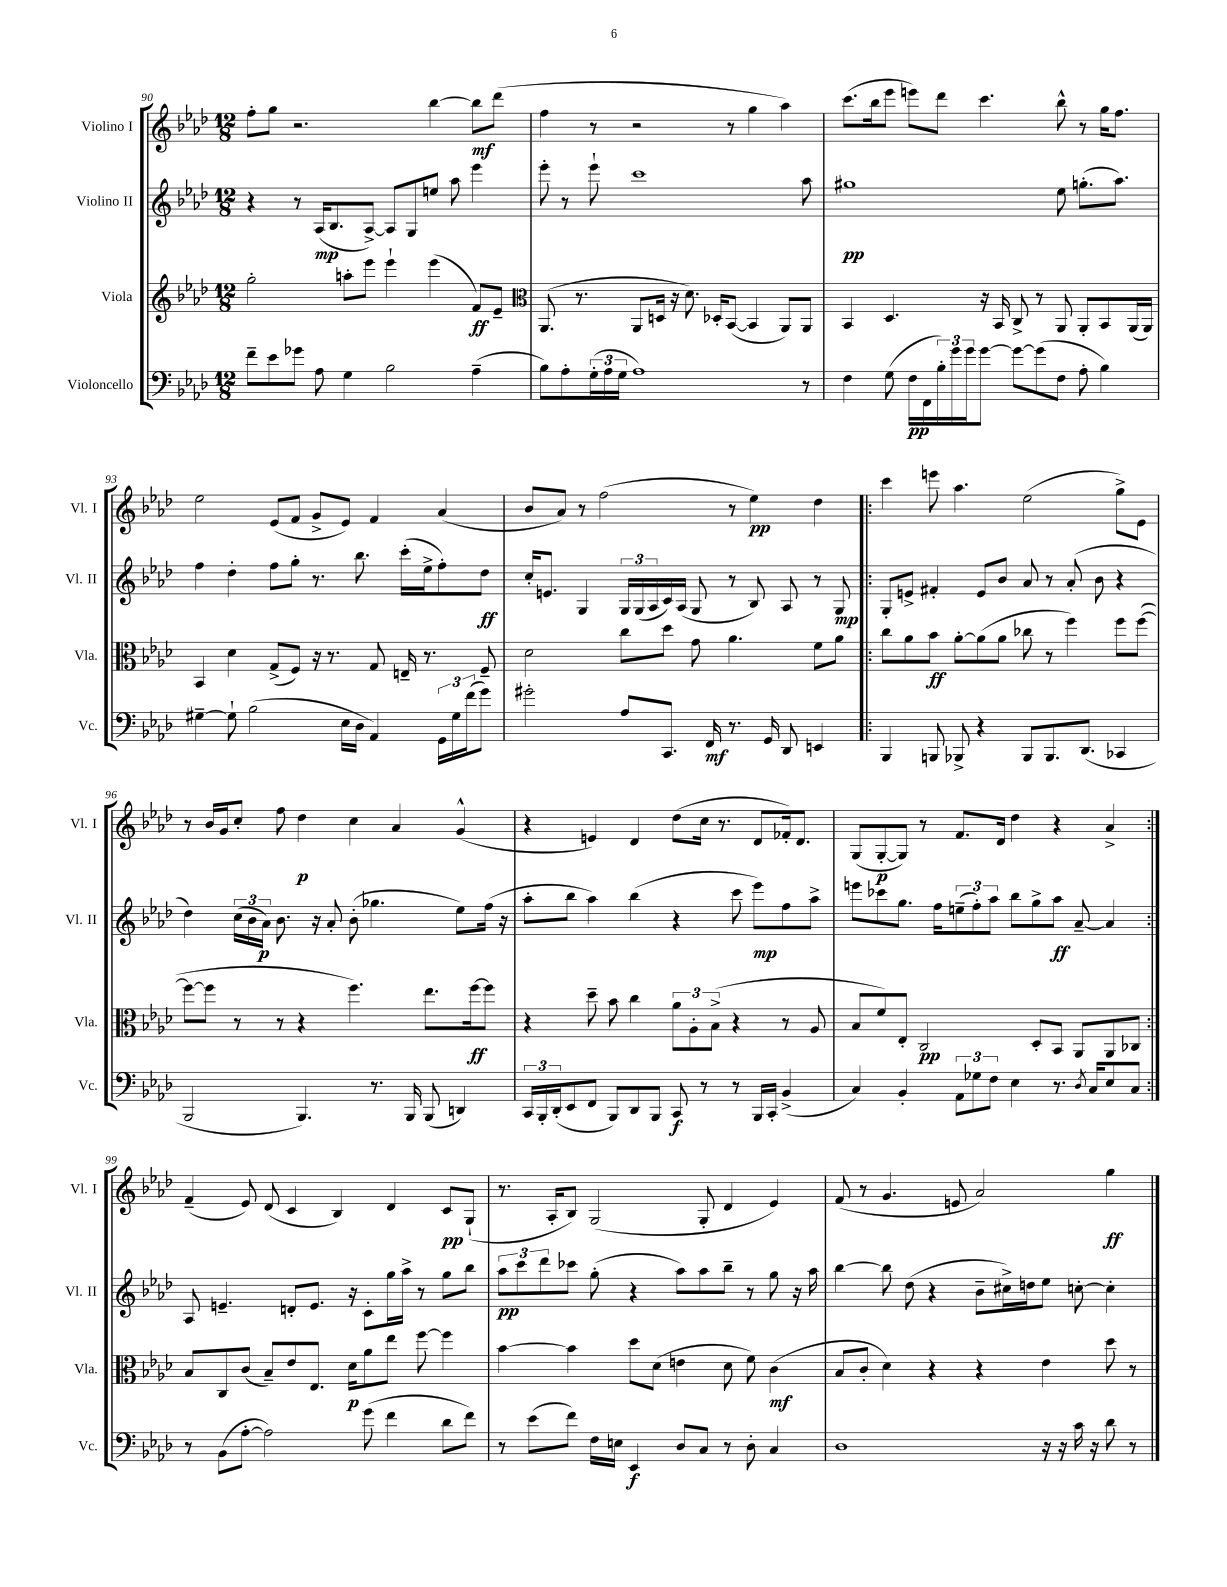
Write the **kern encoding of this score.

**kern	**dynam	**kern	**dynam	**kern	**dynam	**kern	**dynam
*part4	*part4	*part3	*part3	*part2	*part2	*part1	*part1
*staff4	*staff4	*staff3	*staff3	*staff2	*staff2	*staff1	*staff1
*I"Violoncello	*	*I"Viola	*	*I"Violino II	*	*I"Violino I	*
*I'Vc.	*	*I'Vla.	*	*I'Vl. II	*	*I'Vl. I	*
*clefF4	*	*clefG2	*	*clefG2	*	*clefG2	*
*k[b-e-a-d-]	*	*k[b-e-a-d-]	*	*k[b-e-a-d-]	*	*k[b-e-a-d-]	*
*M12/8	*	*M12/8	*	*M12/8	*	*M12/8	*
=90	=90	=90	=90	=90	=90	=90	=90
8f~\L	.	2gg'\	.	4r	.	8ff'\L	.
8e-\	.	.	.	.	.	8gg\J	.
8g-X\J	.	.	.	8r	.	2.r	.
8A-\	.	.	.	(16A-/KL	mp	.	.
.	.	.	.	8.B-/	.	.	.
4G\	.	8aan'\L	.	.	.	.	.
.	.	8eee-\J	.	[8A-^/J)	.	.	.
2B-\	.	4eee-`\	.	8A-/L]	.	.	.
.	.	.	.	8G/	.	.	.
.	.	(4eee-\	.	8een/J	.	[4bb-\	.
.	.	.	.	8aa-\	.	.	.
(4A-~\	.	8f/L)	ff	4eee-\	.	8bb-\L]	mf
.	.	8e-~/J	.	.	.	(8ddd-\J	.
=91	=91	=91	=91	=91	=91	=91	=91
*	*	*clefC3	*	*	*	*	*
8B-\L)	.	(8.AA-/	.	8eee-'\	.	4ff\	.
8A-'\	.	.	.	8r	.	.	.
.	.	8.r	.	.	.	.	.
(24G'\L	.	.	.	8eee-`\	.	8r	.
24A-\	.	.	.	.	.	.	.
24G\JJ	.	.	.	.	.	.	.
1A-)	.	8AA-/L	.	1ccc	.	2r	.
.	.	16Dn/Jk	.	.	.	.	.
.	.	16r	.	.	.	.	.
.	.	8.d-\)	.	.	.	.	.
.	.	16D-X'/KL	.	.	.	.	.
.	.	([8BB-/J	.	.	.	8r	.
.	.	4BB-/]	.	.	.	4gg\	.
.	.	8AA-/L)	.	.	.	4aa-\)	.
8r	.	8AA-/J	.	8aa-\	.	.	.
=92	=92	=92	=92	=92	=92	=92	=92
4F\	.	4BB-/	.	1gg#X	pp	(8.ccc\L	.
.	.	.	.	.	.	16bb-\k	.
(8G\	.	4.D-/	.	.	.	8eee-\J	.
16F\LL	pp	.	.	.	.	8eeen\L)	.
16FF\	.	.	.	.	.	.	.
24B-'\)	.	.	.	.	.	8ddd-\J	.
24g\	.	.	.	.	.	.	.
24g\J	.	.	.	.	.	.	.
[8g\J	.	16r	.	.	.	4.ccc\	.
.	.	16BB-/	.	.	.	.	.
8g\L_	.	8C^/	.	.	.	.	.
(8g\]	.	8r	.	.	.	.	.
8F\J	.	8AA-/	.	8ee-\	.	8bb-^^\	.
8A-'\	.	8AA-'/L	.	(8.ggn'\L	.	8r	.
4B-\)	.	8BB-/	.	.	.	16gg\KL	.
.	.	.	.	8.aa-\J)	.	8.ff\J	.
.	.	(16AA-/L	.	.	.	.	.
.	.	16AA-/JJ)	.	.	.	.	.
!!LO:LB:g=z
=93	=93	=93	=93	=93	=93	=93	=93
[4G#X~\	.	4BB-/	.	4ff\	.	2ee-\	.
8G#`\]	.	4d-\	.	4dd-'\	.	.	.
(2B-\	.	.	.	.	.	.	.
.	.	(8G^/L	.	8ff\L	.	(8e-/L	.
.	.	8F/J)	.	8gg'\J	.	8f/J	.
.	.	16r	.	8.r	.	8g^/L	.
.	.	8.r	.	.	.	.	.
16E-\LL	.	.	.	.	.	8e-/J)	.
16D-\JJ	.	.	.	8.bb-\	.	.	.
4AA-/)	.	8G/	.	.	.	4f/	.
.	.	16En~/	.	(16ccc'\LL	.	.	.
.	.	8.r	.	16ee-^\J	.	.	.
24GG\LL	.	.	.	8ff'\)	.	(4a-/	.
24G#\	.	.	.	.	.	.	.
(24f\J	.	.	.	.	.	.	.
8g\J)	.	8F~/	.	8dd-\J	ff	.	.
=94	=94	=94	=94	=94	=94	=94	=94
2g#X'\	.	2d-\	.	16cc'/KL	.	8b-/L	.
.	.	.	.	8.en/J	.	.	.
.	.	.	.	.	.	8a-/J)	.
.	.	.	.	4G/	.	8r	.
.	.	.	.	.	.	(2ff\	.
8A-/L	.	8cc\L	.	24G/LL	.	.	.
.	.	.	.	(24G/	.	.	.
.	.	.	.	24A-/	.	.	.
8.CC/J	.	8dd-\J	.	16c/)	.	.	.
.	.	.	.	(16A-/JJ	.	.	.
.	.	8g\	.	8G/	.	.	.
16FF/	mf	.	.	.	.	.	.
8.r	.	4.a-\	.	8r	.	8r	.
.	.	.	.	8B-/)	.	4ee-\)	pp
16GG/	.	.	.	.	.	.	.
8DD-/	.	.	.	8A-/	.	.	.
4EEn/	.	8f\L	.	8r	.	4dd-\	.
.	.	8a-\J	.	8G/	mp	.	.
=95!|:	=95!|:	=95!|:	=95!|:	=95!|:	=95!|:	=95!|:	=95!|:
4BBB-/	.	8cc\L	.	8G'/L	.	4ccc\	.
.	.	8a-\	.	8en^/J	.	.	.
8BBBn/	.	8b-\J	ff	4f#X'/	.	8eeen\	.
8BBB-X^/	.	[8a-'\L	.	.	.	4.aa-\	.
4r	.	(8a-\]	.	8e/L	.	.	.
.	.	8a-\J	.	8b-/J	.	.	.
8BBB-/L	.	8cc-X\	.	8a-/	.	(2ee-\	.
8.BBB-/	.	8r	.	8r	.	.	.
.	.	4ff\)	.	(8a-'/	.	.	.
(8.DD-/J	.	.	.	.	.	.	.
.	.	.	.	8b-\	.	.	.
4CC-X/	.	8ff\L	.	4r	.	8gg^\L)	.
.	.	([8ff\J	.	.	.	8e-\J	.
!!LO:LB:g=z
=96	=96	=96	=96	=96	=96	=96	=96
2BBB-/	.	8ff\L_	.	4dd-\)	.	8r	.
.	.	8ff\J]	.	.	.	16b-/LL	.
.	.	.	.	.	.	16g/J	.
.	.	8r	.	(24cc\LL	.	8cc'/J	.
.	.	.	.	24b-\	.	.	.
.	.	.	.	24a-\JJ)	p	.	.
.	.	8r	.	8.b-\	.	8ff\	.
4.BBB-/)	.	4r	.	.	.	4dd-\	p
.	.	.	.	16r	.	.	.
.	.	.	.	8a-'/	.	.	.
.	.	4.ff\)	.	(8b-'\	.	4cc\	.
8.r	.	.	.	4.gg-X\	.	.	.
.	.	.	.	.	.	4a-/	.
16BBB-/	.	.	.	.	.	.	.
(8BBB-/	.	8.ee-\L	.	.	.	.	.
4DDn/)	.	.	.	8ee-\L)	.	(4g^^/	.
.	.	[16ff\k	ff	.	.	.	.
.	.	8ff\J]	.	(16ff\Jk	.	.	.
.	.	.	.	16r	.	.	.
=97	=97	=97	=97	=97	=97	=97	=97
24CC/LL	.	4r	.	8aa-'\L	.	4r	.
24BBB-'/	.	.	.	.	.	.	.
(24DD-'/J	.	.	.	.	.	.	.
8EE-/	.	.	.	8bb-\J	.	.	.
8FF/J	.	8dd-~\	.	4aa-\)	.	4en/)	.
8BBB-/L)	.	8b-\	.	.	.	.	.
8DD-/	.	4cc\	.	(4bb-\	.	4d-/	.
8BBB-/J	.	.	.	.	.	.	.
8CC/	f	12a-\L	.	4r	.	(8dd-\L	.
.	.	12A-'\	.	.	.	.	.
8r	.	.	.	.	.	16cc\Jk	.
.	.	(12B-^\J	.	.	.	.	.
.	.	.	.	.	.	8.r	.
8r	.	4r	.	8ccc\	.	.	.
16BBB-/LL	.	.	.	8eee-\L)	mp	8d-/L	.
16CC'/JJ	.	.	.	.	.	.	.
(4BB-^/	.	8r	.	8ff\	.	16f-X'/k)	.
.	.	.	.	.	.	8.d-/J	.
.	.	8A-/	.	8aa-^\J	.	.	.
=98	=98	=98	=98	=98	=98	=98	=98
4C/)	.	8B-/L	.	8eeen\L	.	(8G/L	.
.	.	8f/)	.	8ccc-X\	.	[8G'/	p
4BB-'/	.	8E-'/J	.	8.gg\J	.	8G/J])	.
.	.	2C/	pp	.	.	8r	.
.	.	.	.	16ff\KL	.	.	.
12AA-\L	.	.	.	(12een~\	.	8.f/L	.
12G-X\	.	.	.	12ff'\)	.	.	.
12F\J	.	.	.	12aa-\J	.	.	.
.	.	.	.	.	.	16d-/Jk	.
4E-\	.	.	.	8bb-\L	.	4dd-\	.
.	.	8D-'/L	.	8gg^\	.	.	.
8.r	.	8BB-/J	.	8aa-\J	ff	4r	.
.	.	8AA-/L	.	[8a-~/	.	.	.
8qD-/	.	.	.	.	.	.	.
16C/KL	.	.	.	.	.	.	.
8E-/	.	8AA-/	.	4a-/]	.	4a-^/	.
8C/J	.	8C-X/J	.	.	.	.	.
!!LO:LB:g=z
=99:|!	=99:|!	=99:|!	=99:|!	=99:|!	=99:|!	=99:|!	=99:|!
8r	.	8B-/L	.	8A-/	.	(4f~/	.
(8BB-\L	.	8C/	.	4.en~/	.	.	.
[8A-'\J	.	(8c/J	.	.	.	8e-/)	.
2A-\])	.	8B-~/L)	.	.	.	(8d-/	.
.	.	8e-/	.	8dn'/L	.	4c/	.
.	.	8.E-/J	.	8.e/J	.	.	.
.	.	.	.	.	.	4B-/)	.
.	.	16d-\KL	p	16r	.	.	.
(8g\	.	8a-\	.	8c'\L	.	.	.
4f\	.	8ee-\J	.	16gg\L	.	4d-/	.
.	.	.	.	16aa-^\JJ	.	.	.
.	.	[8ff\	.	8r	.	.	.
8d-\L	.	4ff\]	.	8gg\L	.	8c/L	pp
8f\J)	.	.	.	8bb-\J	.	(8G`/J	.
=100	=100	=100	=100	=100	=100	=100	=100
8r	.	[4b-\	.	12aa-\L	pp	8.r	.
.	.	.	.	12ccc\	.	.	.
(8e-\L	.	.	.	.	.	.	.
.	.	.	.	12ddd-\	.	.	.
.	.	.	.	.	.	16A-'/KL	.
8f\J)	.	4b-\]	.	8ccc-X\J	.	8B-/J)	.
16F\LL	.	.	.	(8gg'\	.	(2G/	.
16En\JJ	.	.	.	.	.	.	.
4EE-/	f	8dd-\L	.	4r	.	.	.
.	.	(8d-\J	.	.	.	.	.
8D-/L	.	4en\	.	8aa-\L)	.	.	.
8C/J	.	.	.	8aa-\	.	8G'/	.
8r	.	8d-\	.	8bb-~\J	.	4d-/	.
8D-'\	.	8f\)	.	8r	.	.	.
4C/	.	(4c\	mf	8gg\	.	4e-/)	.
.	.	.	.	16r	.	.	.
.	.	.	.	16aa-\	.	.	.
=101	=101	=101	=101	=101	=101	=101	=101
1D-	.	8B-/L	.	[4bb-\	.	(8f/	.
.	.	8c'/J	.	.	.	8r	.
.	.	4d-\)	.	8bb-\]	.	4.g/	.
.	.	.	.	(8dd-\	.	.	.
.	.	4r	.	4r	.	.	.
.	.	.	.	.	.	8en/	.
.	.	4r	.	8b-~\L	.	2a-/)	.
.	.	.	.	16cc#X^\L)	.	.	.
.	.	.	.	16ddn\J	.	.	.
16r	.	4e-\	.	8ee-\J	.	.	.
16r	.	.	.	.	.	.	.
16c\	.	.	.	[8ccn'\	.	.	.
16r	.	.	.	.	.	.	.
8d-\	.	8dd-\	.	4cc'\]	.	4gg\	ff
8r	.	8r	.	.	.	.	.
==	==	==	==	==	==	==	==
*-	*-	*-	*-	*-	*-	*-	*-
